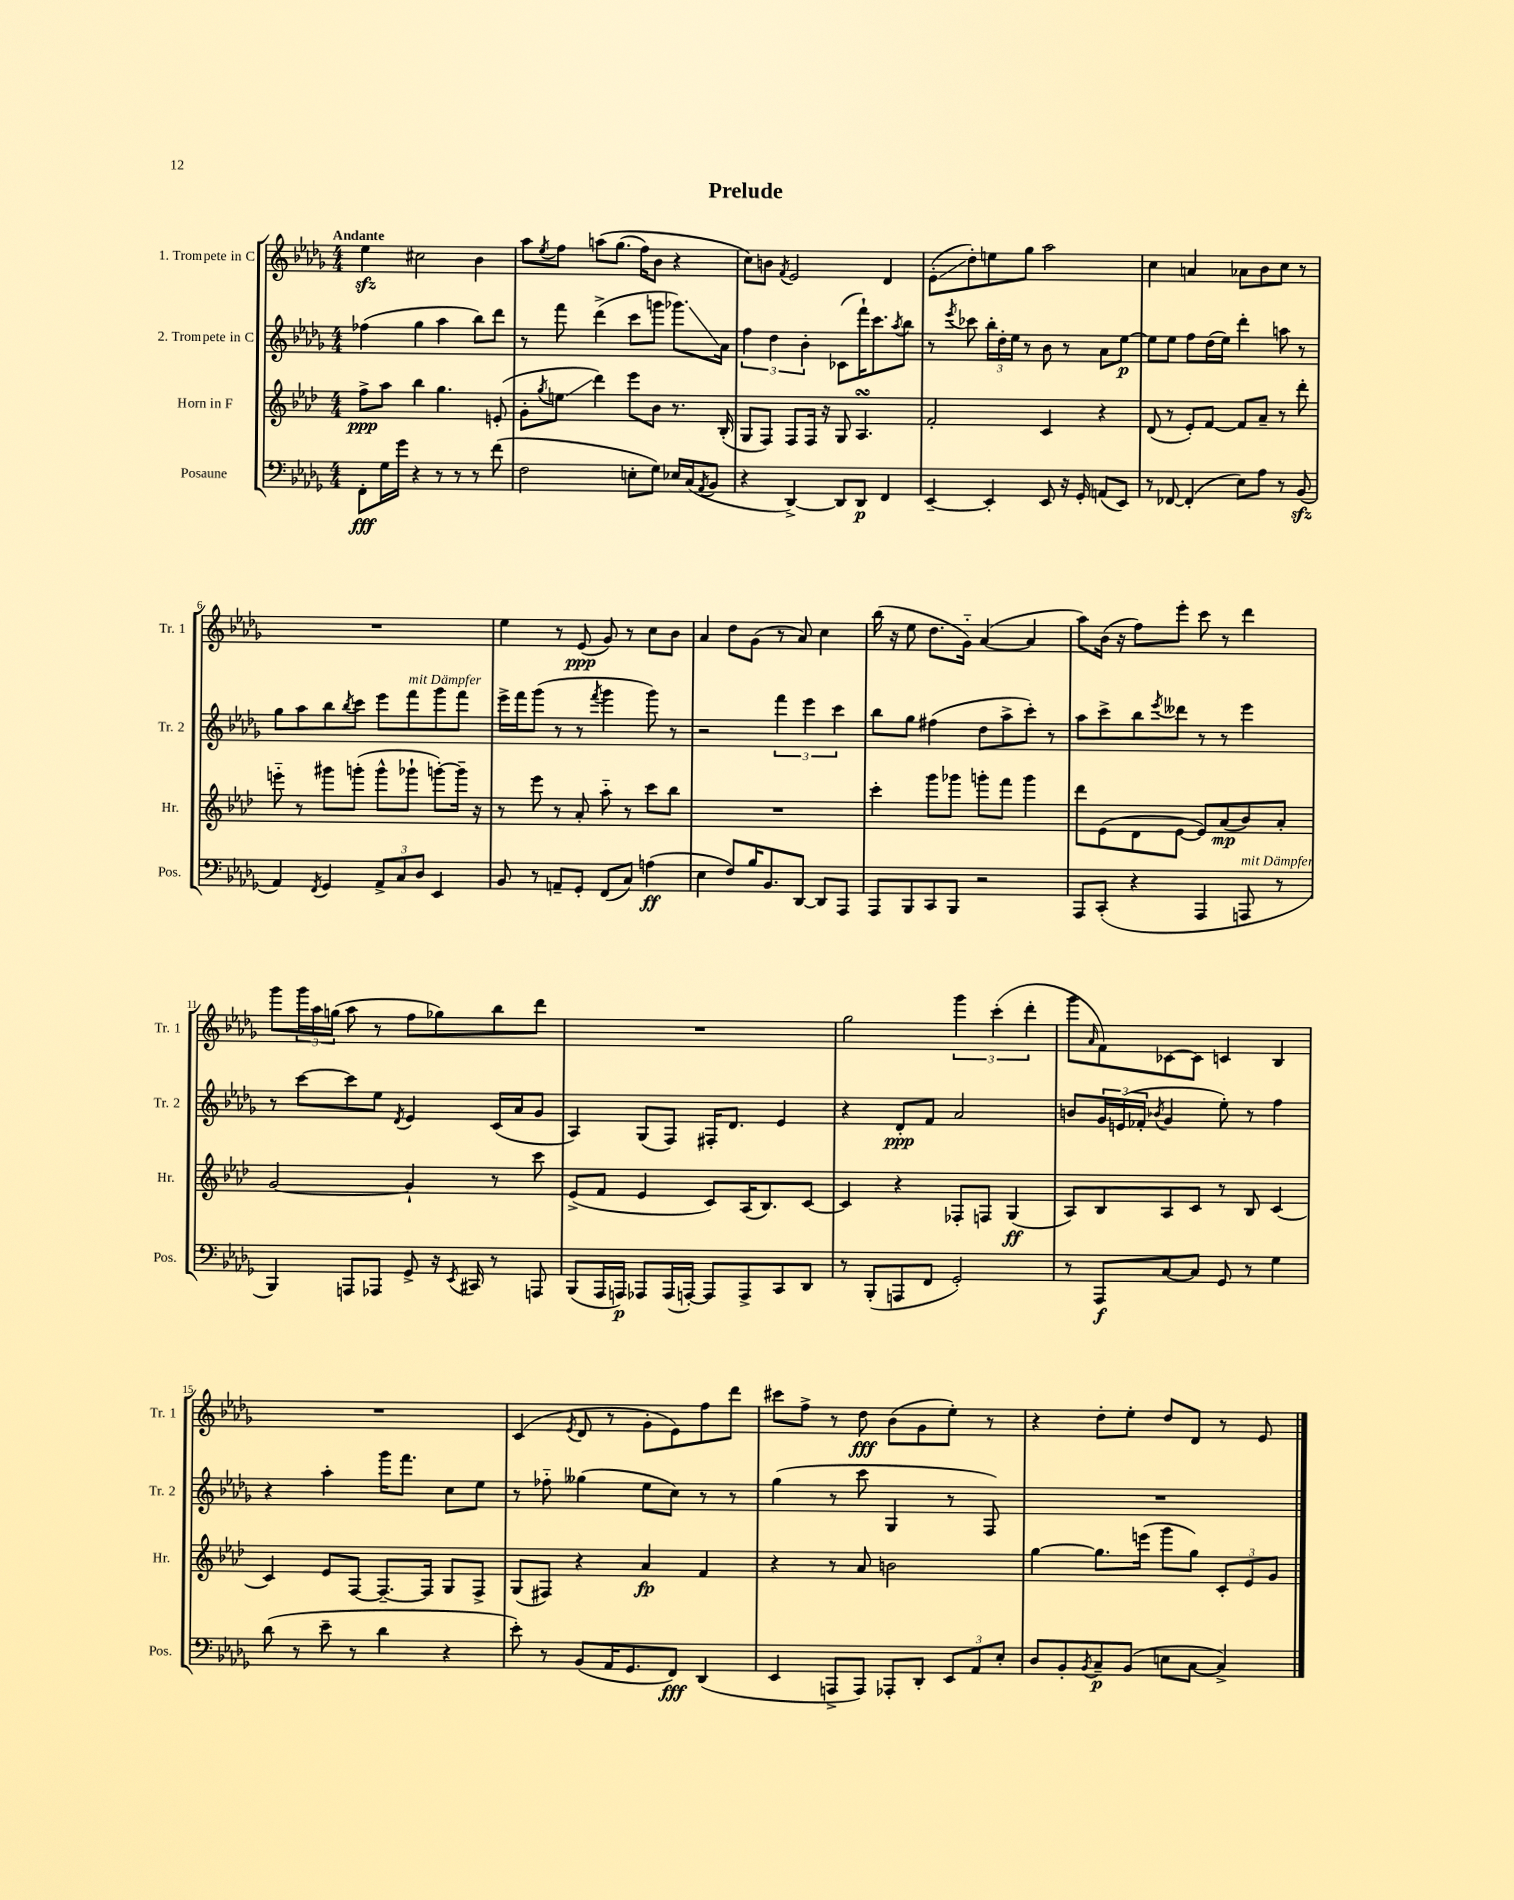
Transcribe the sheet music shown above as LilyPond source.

\header { title = "Prelude" }
<<
\new StaffGroup <<
\new Staff = "s0" \with { instrumentName = "1. Trompete in C" shortInstrumentName = "Tr. 1" } {
    \clef treble \key des \major \numericTimeSignature \time 4/4 \tempo "Andante"
    ees''4\sfz cis''2 bes'4 |
    aes''8 \acciaccatura { ees''8 } f''8 a''8\( ges''8.( f''16) bes'8 r4 |
    c''8\) b'8 \acciaccatura { f'8 } ees'2 des'4 |
    ees'8-.\glissando( des''8-.) e''8 ges''8 aes''2 |
    c''4 a'4 aes'8 bes'8 c''8 r8 |
    R1 |
    ees''4 r8 ees'8\ppp( ges'8) r8 c''8 bes'8 |
    aes'4 des''8 ges'8( r8 aes'8) c''4 |
    bes''16( r16 ees''8 des''8. ges'16-_) aes'4~( aes'4 |
    aes''8) bes'16( r16 f''8) ees'''8-. c'''8 r8 des'''4 |
    ges'''8 \tuplet 3/2 { ges'''16 aes''16 g''16( } aes''8 r8 f''8 ges''8) bes''8 des'''8 |
    R1 |
    ges''2 \tuplet 3/2 { ges'''4 c'''4-.( des'''4-. } |
    ges'''8 \grace { aes'16 } f'8) ces'8~ ces'8 c'4 bes4 |
    R1 |
    c'4( \acciaccatura { ees'8 } des'8 r8 ges'8-. ees'8) f''8 des'''8 |
    cis'''8 f''8-> r8 des''8\fff bes'8( ges'8 ees''8-.) r8 |
    r4 des''8-. ees''8-. des''8 des'8 r8 ees'8 \bar "|." |
}
\new Staff = "s1" \with { instrumentName = "2. Trompete in C" shortInstrumentName = "Tr. 2" } {
    \clef treble \key des \major \numericTimeSignature \time 4/4
    fes''4( ges''4 aes''4 bes''8) des'''8 |
    r8 f'''8 des'''4->( c'''8 g'''8 ges'''8.\glissando) aes'16 |
    \tuplet 3/2 { f''4 des''4 bes'4-. } ces'8( f'''16-!) c'''8. \acciaccatura { aes''8 } bes''8 |
    r8 \acciaccatura { ees'''8 } ces'''8 \tuplet 3/2 { bes''16-. des''16-. ees''16 } r8 bes'8 r8 aes'8 ees''8~\p |
    ees''8 ees''8 f''8 des''16( ees''16) des'''4-. a''8 r8 |
    ges''8 aes''8 bes''8 \acciaccatura { bes''8 } c'''8 ees'''8 f'''8^\markup { \italic "mit Dämpfer" } ges'''8 f'''8 |
    ees'''16-> f'''16 ges'''8( r8 r8 \acciaccatura { f'''8 } ges'''4 ges'''8) r8 |
    r2 \tuplet 3/2 { f'''4 ees'''4 c'''4 } |
    bes''8 ges''8 fis''4( des''8 aes''8-> c'''8-.) r8 |
    aes''8 c'''8-> bes''8 \acciaccatura { ees'''8 } deses'''8 r8 r8 ees'''4 |
    r8 c'''8~ c'''8 ees''8 \acciaccatura { des'8 } ees'4 c'16( aes'16 ges'8 |
    aes4) ges8( f8) fis16-. des'8. ees'4 |
    r4 des'8-.\ppp f'8 aes'2 |
    b'8 \tuplet 3/2 { ges'16 e'16( fes'16-. } \acciaccatura { bes'8 } ges'4 ees''8-.) r8 f''4 |
    r4 aes''4-. ges'''16 f'''8. c''8 ees''8 |
    r8 fes''8-_ geses''4( ees''8 c''8) r8 r8 |
    ges''4( r8 c'''8 ges4 r8 f8) |
    R1 \bar "|." |
}
\new Staff = "s2" \with { instrumentName = "Horn in F" shortInstrumentName = "Hr." } {
    \clef treble \key aes \major \numericTimeSignature \time 4/4
    f''8->\ppp aes''8 bes''4 g''4. e'8-.( |
    g'8-. \acciaccatura { g''8 } e''8\glissando des'''4) ees'''8 bes'8 r8. bes16-.( |
    g8 f8) f8 f16 r16 g8 aes4.\turn |
    f'2-. c'4 r4 |
    des'8( r8 ees'8-.) f'8~ f'8 aes'8-- r8 des'''8-. |
    e'''8-_ r8 gis'''8 g'''8-.( g'''8-^ ges'''8-! g'''8~-.) g'''16-- r16 |
    r8 ees'''8 r8 aes'8-. aes''8-_ r8 c'''8 bes''8 |
    R1 |
    c'''4-. g'''8 ges'''8 g'''8-. f'''8 g'''4 |
    des'''8 ees'8( des'8 ees'8~ ees'8) aes'8\mp( bes'8) aes'8-. |
    g'2~ g'4-! r8 c'''8 |
    ees'8->( f'8 ees'4 c'8) aes16( bes8.) c'8~ |
    c'4 r4 fes8-. f8 g4\ff( |
    aes8) bes8 aes8 c'8 r8 bes8 c'4~ |
    c'4 ees'8 f8~ f8.~-- f16 g8 f8-> |
    g8( fis8) r4 aes'4\fp f'4 |
    r4 r8 aes'8 b'2 |
    g''4~ g''8. e'''16( g'''8 g''8) \tuplet 3/2 { c'8-. ees'8 g'8 } \bar "|." |
}
\new Staff = "s3" \with { instrumentName = "Posaune" shortInstrumentName = "Pos." } {
    \clef bass \key des \major \numericTimeSignature \time 4/4
    f,8-.\fff ges16 ges'16 r4 r8 r8 r8 f'8( |
    f2 e8-. ges8) ees16 c16( \acciaccatura { aes,8 } bes,8 |
    r4 des,4~->) des,8 des,8\p f,4 |
    ees,4~-- ees,4-. ees,8 r16 ges,16-. a,8( ees,8) |
    r8 fes,8~ fes,4-.( ees8) aes8 r8 bes,8\sfz( |
    aes,4) \acciaccatura { f,8 } ges,4 \tuplet 3/2 { aes,8-> c8 des8 } ees,4 |
    bes,8 r8 a,8-- ges,8-. f,8( c8) a4\ff( |
    ees4 f8) bes16 bes,8. des,8~ des,8 aes,,8 |
    aes,,8 bes,,8 c,8 bes,,8 r2 |
    aes,,8 c,8-.( r4 aes,,4 a,,8^\markup { \italic "mit Dämpfer" } r8 |
    bes,,4) a,,8 aes,,8 ges,8-> r16 \acciaccatura { ees,8 } cis,16 r8 a,,8 |
    bes,,8( aes,,16 a,,16\p) aes,,8 aes,,16( a,,16~-.) a,,8 a,,8-> c,8 des,8 |
    r8 bes,,8-.( a,,8 f,8 ges,2-.) |
    r8 aes,,8\f c8~ c8 ges,8 r8 ges4 |
    des'8( r8 ees'8-- r8 des'4 r4 |
    ees'8-.) r8 bes,8( aes,16 ges,8. f,8\fff) des,4( |
    ees,4 a,,8-> a,,8) aes,,8-. des,8-. \tuplet 3/2 { ees,8 aes,8 ees8-. } |
    des8 bes,8-. \acciaccatura { bes,8 } c8--\p bes,8( e8 c8~ c4->) \bar "|." |
}
>>
>>
